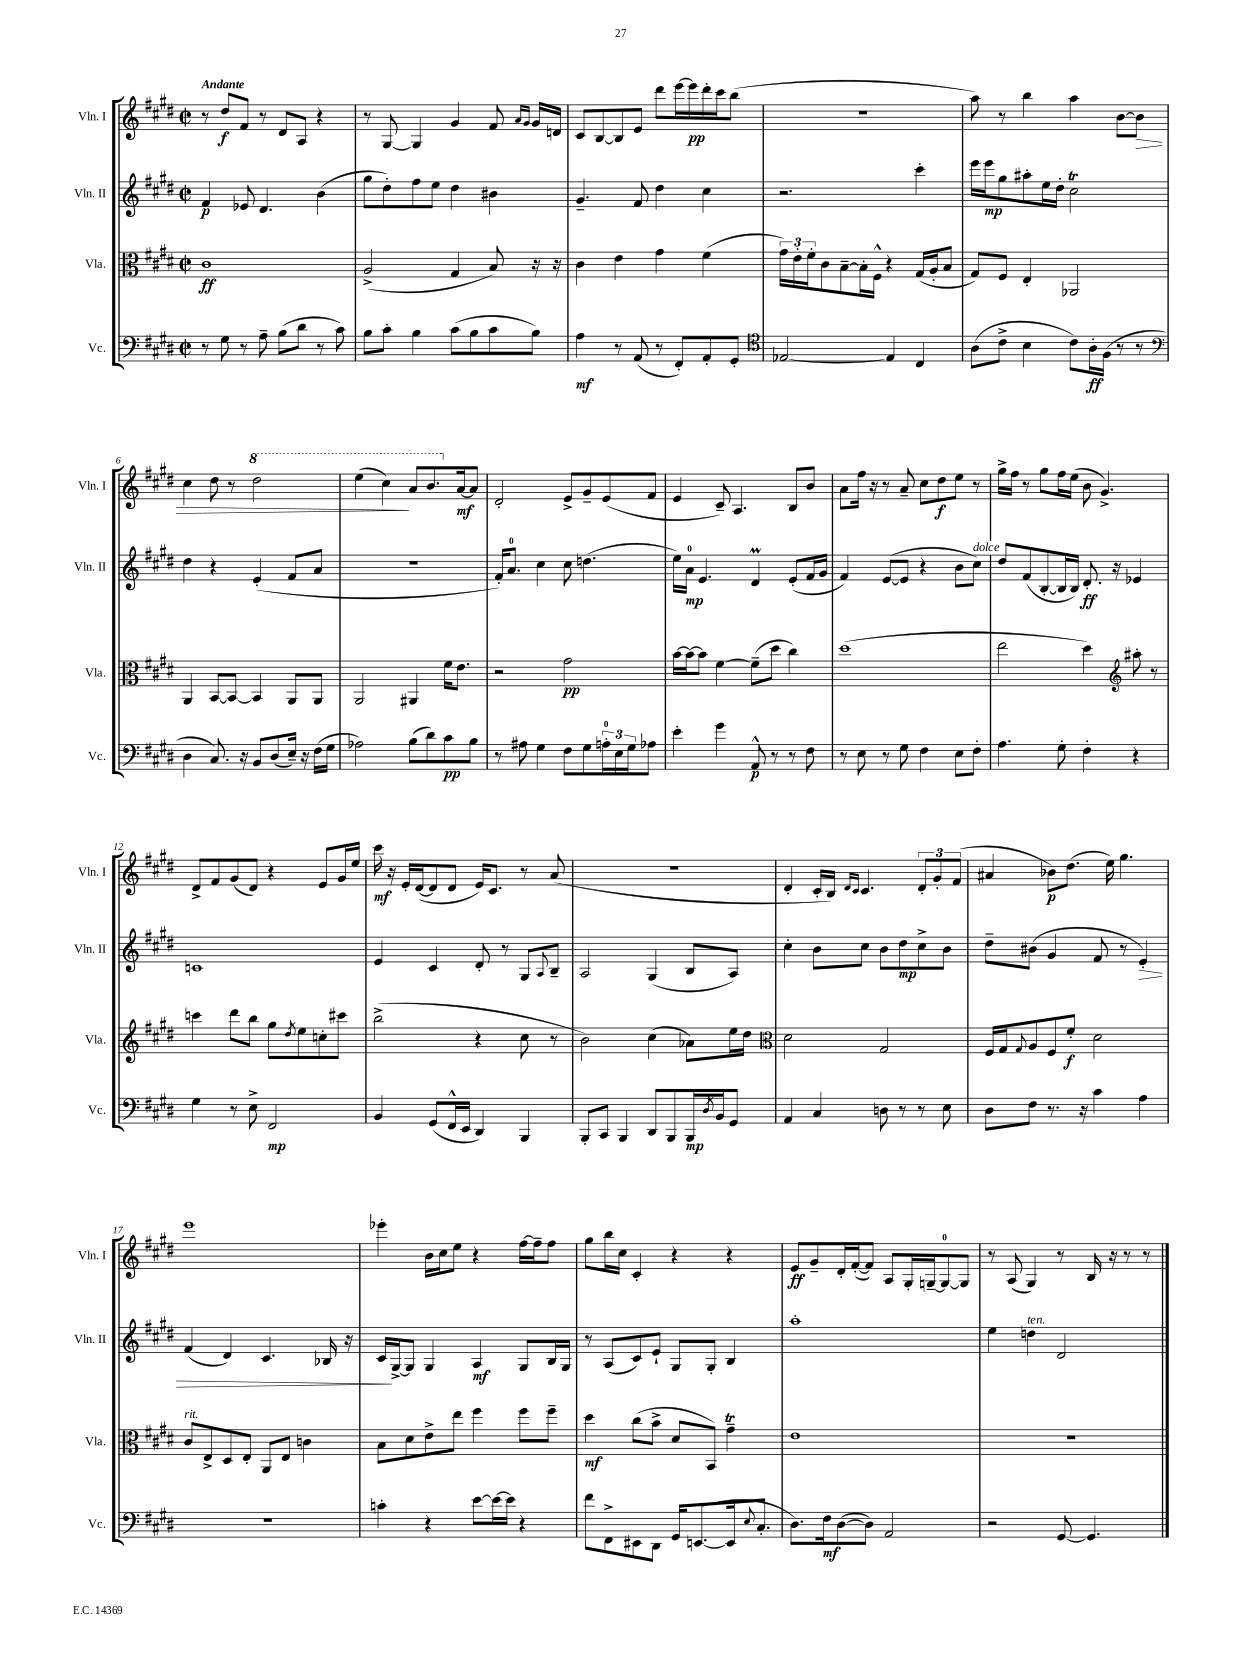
<<
\new StaffGroup <<
\new Staff = "s0" \with { instrumentName = "Vln. I" shortInstrumentName = "Vln. I" } {
    \clef treble \key e \major \defaultTimeSignature \time 2/2 \tempo "Andante"
    r8 dis''8\f fis'8 r8 dis'8 a8 r4 |
    r8 gis8~ gis4 gis'4 fis'8 \grace { a'16 gis'16 } gis'16 d'16 |
    cis'8 b8~ b8 e'8 dis'''8 e'''16~ e'''16\pp dis'''16-. cis'''16 b''8( |
    R1 |
    a''8) r8 b''4 a''4 b'8~ b'8\> |
    cis''4 dis''8 r8 \ottava #1 dis'''2 |
    e'''4( cis'''4\!) a''8 b''8. \ottava #0 a'16~\mf a'8 |
    dis'2-. e'8-> gis'8-- e'8( fis'8 |
    e'4 cis'8--) a4. b8 b'8 |
    a'8 fis''16 r16 r8 a'8-- cis''8 dis''8\f e''8 r8 |
    gis''16-> fis''16 r8 gis''8 fis''16 e''16( b'8 gis'4.->) |
    dis'8-> fis'8 gis'8( dis'8) r4 e'8 gis'16 e''16 |
    cis'''16\mf r16 e'16-. dis'16~( dis'8 dis'8 e'16) cis'8. r8 a'8( |
    R1 |
    dis'4-. cis'16-. b16) \grace { dis'16 cis'16 } cis'4. \tuplet 3/2 { dis'8-. gis'8-. fis'8( } |
    ais'4 bes'8\p) dis''8.( e''16) gis''4. |
    e'''1 |
    ees'''4-. b'16 cis''16 e''8 r4 fis''16~ fis''16-- fis''8 |
    gis''8 b''16 cis''16 cis'4-. r4 r4 |
    e'8\ff gis'8-- dis'16-. fis'16~-.( fis'8) a8 gis16-. g16~-- g8-0~ g8 |
    r8 a8( gis4) r8 b16 r16 r8 r8 \bar "|." |
}
\new Staff = "s1" \with { instrumentName = "Vln. II" shortInstrumentName = "Vln. II" } {
    \clef treble \key e \major \defaultTimeSignature \time 2/2
    fis'4\p ees'8 dis'4. b'4( |
    gis''8 dis''8-.) fis''8 e''8 dis''4 bis'4 |
    gis'4.-- fis'8 dis''4 cis''4 |
    r2. cis'''4-. |
    e'''16 e'''16\mp gis''8 ais''8-. e''16 dis''16-. cis''2\trill |
    dis''4 r4 e'4-.( fis'8 a'8 |
    r1 |
    fis'16-.) a'8.-0 cis''4 cis''8 d''4.( |
    e''16) a'16-0\mp e'4. dis'4\prall e'8-.( fis'16 gis'16 |
    fis'4) e'8~( e'8 r4 b'8 cis''8^\markup { \italic "dolce" }) |
    dis''8 fis'8( b8~-. b16 b16) dis'8.-.\ff r16 ees'4 |
    c'1 |
    e'4 cis'4 dis'8-. r8 gis8 \appoggiatura { a8 } b8-- |
    a2 gis4( b8 a8) |
    cis''4-. b'8 cis''8 b'8 dis''8\mp cis''8-> b'8 |
    dis''8-- bis'8( gis'4 fis'8 r8 e'4-.\>) |
    fis'4( dis'4) cis'4. bes16 r16 |
    cis'16\! gis16~-> gis8 gis4 a4\mf gis8 b16 gis16 |
    r8 a8( cis'8) e'8-! gis8 gis8-. b4 |
    a''1-. |
    e''4 d''4^\markup { \italic "ten." } dis'2 \bar "|." |
}
\new Staff = "s2" \with { instrumentName = "Vla." shortInstrumentName = "Vla." } {
    \clef alto \key e \major \defaultTimeSignature \time 2/2
    cis'1\ff |
    a2->( gis4 b8) r16 r16 |
    cis'4 e'4 gis'4 fis'4( |
    \tuplet 3/2 { gis'16) e'16-. fis'16-. } cis'8 b8~-- b16-. fis16-^ r4 gis16( a16-. b8 |
    gis8) fis8 e4-. aes,2 |
    a,4 b,8~ b,8~ b,4 a,8 a,8 |
    a,2 ais,4 fis'16 e'8. |
    r2 gis'2\pp |
    b'16~ b'16~ b'8 fis'4~ fis'8--( dis''8 cis''4) |
    dis''1( |
    e''2 dis''4) \clef treble ais''8-. r8 |
    c'''4 dis'''8 b''8 gis''8 \acciaccatura { dis''8 } e''8 c''8-. cis'''8 |
    b''2->( r4 cis''8 r8 |
    b'2) cis''4( aes'8) e''16 dis''16 |
    \clef alto dis'2 gis2 |
    fis16 gis16 \appoggiatura { gis8 } a8 fis8 fis'8-.\f dis'2 |
    cis'8^\markup { \italic "rit." } e8-> dis8 e8-. a,8 e8 c'4 |
    b8 dis'8 e'8-> e''8 fis''4 fis''8 fis''8-- |
    dis''4\mf cis''8( b'8-> dis'8 b,8) gis'4--\trill |
    e'1 |
    R1 \bar "|." |
}
\new Staff = "s3" \with { instrumentName = "Vc." shortInstrumentName = "Vc." } {
    \clef bass \key e \major \defaultTimeSignature \time 2/2
    r8 gis8 r8 a8-- b8( dis'8 r8 cis'8) |
    b8 cis'8-. b4 cis'8( b8 cis'8 b8) |
    a4\mf r8 a,8( r8 fis,8-.) a,8-. gis,8-. |
    \clef tenor ees2~ ees4 cis4 |
    a8( cis'8-> b4 cis'8) a16-.\ff fis16( r8 r8 |
    \clef bass dis4 cis8.) r16 b,8 dis8( e16--) r16 fis16( gis16 |
    aes2) b8( dis'8) cis'8\pp b8 |
    r8 ais8 gis4 fis8 gis8 \tuplet 3/2 { a16-0-. e16 gis16 } aes8 |
    e'4-. gis'4 a,8-^\p r8 r8 fis8 |
    r8 e8 r8 gis8 fis4 e8 fis8-. |
    a4. gis8-. fis4-. r4 |
    gis4 r8 e8-> fis,2\mp |
    b,4 gis,8( fis,16-^ e,16 dis,4) b,,4 |
    b,,8-. cis,8 b,,4 dis,8 b,,8 b,,16\mp \acciaccatura { dis8 } b,16 gis,8 |
    a,4 cis4 d8 r8 r8 e8 |
    dis8 fis8 r8. r16 cis'4 a4 |
    R1 |
    c'4-. r4 e'8~ e'16~ e'16 r4 |
    fis'8 fis,8-> eis,8 dis,8 gis,16 e,8.~( e,16 \appoggiatura { e8 } cis8.-. |
    dis8.) fis16\mf dis8~( dis8) a,2 |
    r2 gis,8~ gis,4. \bar "|." |
}
>>
>>
